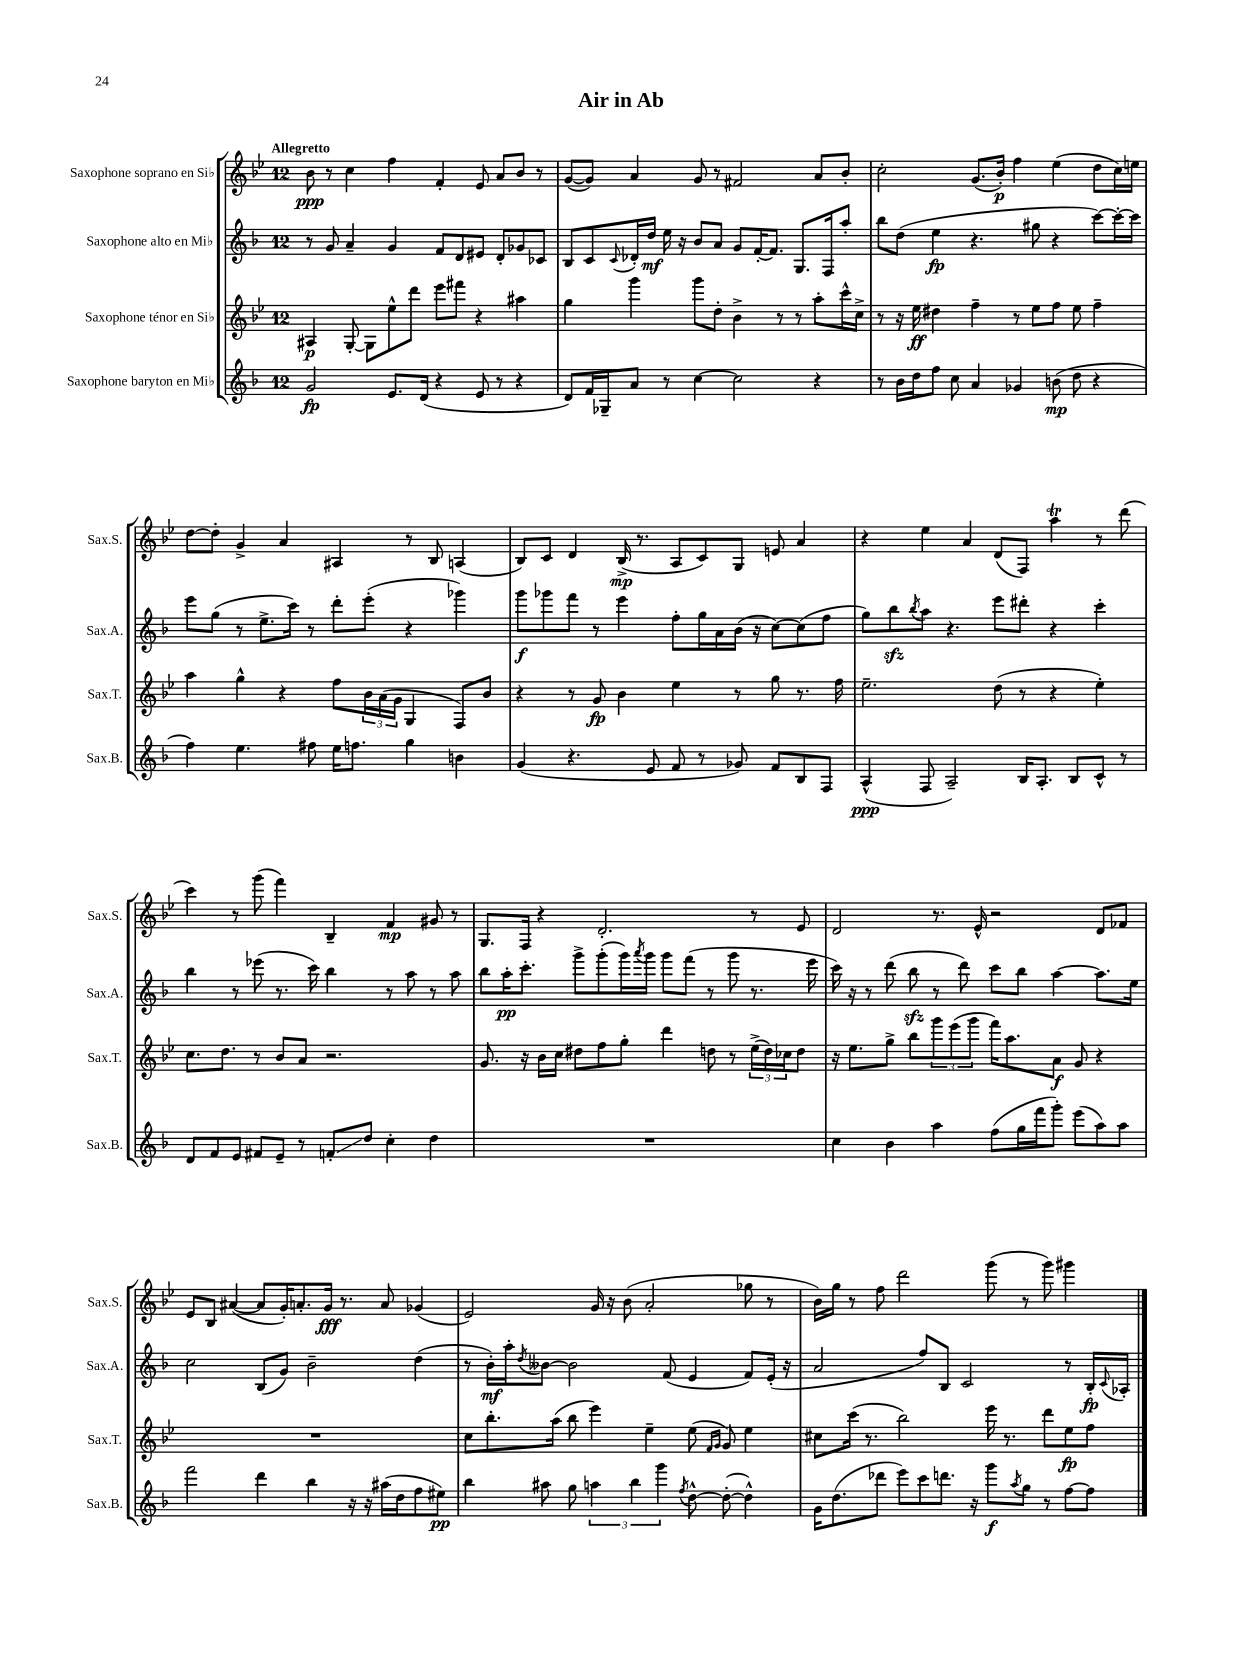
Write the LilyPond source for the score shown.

\header { title = "Air in Ab" }
<<
\new StaffGroup <<
\new Staff = "s0" \with { instrumentName = "Saxophone soprano en Sib" shortInstrumentName = "Sax.S." } {
    \clef treble \key bes \major \once \override Staff.TimeSignature.style = #'single-digit \time 12/8 \tempo "Allegretto"
    bes'8\ppp r8 c''4 f''4 f'4-. ees'8 a'8 bes'8 r8 |
    g'8~( g'8) a'4 g'8 r8 fis'2 a'8 bes'8-. |
    c''2-. g'8.( bes'16-.\p) f''4 ees''4( d''8 c''16) e''16 |
    d''8~ d''8-. g'4-> a'4 ais4 r8 bes8 a4( |
    bes8) c'8 d'4 bes16->\mp( r8. a8 c'8) g8 e'8 a'4 |
    r4 ees''4 a'4 d'8( f8) a''4\trill r8 d'''8( |
    c'''4) r8 g'''8( f'''4) bes4-- f'4\mp gis'8 r8 |
    g8. f16 r4 d'2.-. r8 ees'8 |
    d'2 r8. ees'16-^ r2 d'8 fes'8 |
    ees'8 bes8 ais'4~( ais'8 g'16-.) a'8.-. g'16\fff r8. a'8 ges'4( |
    ees'2) g'16 r16 bes'8( a'2-. ges''8 r8 |
    bes'16) g''16 r8 f''8 d'''2 g'''8( r8 g'''8) gis'''4 \bar "|." |
}
\new Staff = "s1" \with { instrumentName = "Saxophone alto en Mib" shortInstrumentName = "Sax.A." } {
    \clef treble \key f \major \once \override Staff.TimeSignature.style = #'single-digit \time 12/8
    r8 g'8 a'4-- g'4 f'8 d'8 eis'8 d'8-. ges'8 ces'8 |
    bes8 c'8 \appoggiatura { c'8 } des'16-. d''16\mf e''16 r16 bes'8 a'8 g'8 f'16~-. f'8. g8. f16 a''8-. |
    bes''8 d''8( e''4\fp r4. gis''8 r4 c'''8~) c'''16~-. c'''16 |
    e'''8 g''8( r8 e''8.-> c'''16) r8 d'''8-. e'''8-.( r4 ges'''4) |
    g'''8\f ges'''8 f'''8 r8 e'''4 f''8-. g''16 a'16 bes'16( r16 c''8~) c''8( f''8 |
    g''8) bes''8\sfz \acciaccatura { bes''8 } a''8 r4. e'''8 dis'''8-. r4 c'''4-. |
    bes''4 r8 ees'''8( r8. c'''16) bes''4 r8 a''8 r8 a''8 |
    bes''8 a''16-.\pp c'''8.-. g'''8-> g'''8-.( g'''16) \acciaccatura { a'''8 } g'''16 g'''8 f'''8( r8 g'''8 r8. e'''16 |
    c'''16) r16 r8 d'''8( bes''8\sfz r8 d'''8) c'''8 bes''8 a''4~ a''8. e''16 |
    c''2 bes8( g'8) bes'2-- d''4( |
    r8 bes'16-.\mf) a''16-. \acciaccatura { d''8 } beses'8~ beses'2 f'8( e'4 f'8) e'16-.( r16 |
    a'2 f''8) bes8 c'2 r8 bes16-.\fp \appoggiatura { c'8 } aes16-. \bar "|." |
}
\new Staff = "s2" \with { instrumentName = "Saxophone ténor en Sib" shortInstrumentName = "Sax.T." } {
    \clef treble \key bes \major \once \override Staff.TimeSignature.style = #'single-digit \time 12/8
    ais4\p g8~-. g8 ees''8-^ d'''8 ees'''8 fis'''8 r4 ais''4 |
    g''4 g'''4 g'''8 d''8-. bes'4-> r8 r8 a''8-. c'''16-^ c''16-> |
    r8 r16 ees''16\ff dis''4 f''4-- r8 ees''8 f''8 ees''8 f''4-- |
    a''4 g''4-^ r4 f''8 \tuplet 3/2 { bes'16 a'16( g'16 } g4 f8) bes'8 |
    r4 r8 g'8\fp bes'4 ees''4 r8 g''8 r8. f''16 |
    ees''2.-- d''8( r8 r4 ees''4-.) |
    c''8. d''8. r8 bes'8 a'8 r2. |
    g'8. r16 bes'16 c''16 dis''8 f''8 g''8-. d'''4 d''8 r8 \tuplet 3/2 { ees''16->( d''16) ces''16 } d''8 |
    r16 ees''8. g''8-> bes''8 \tuplet 3/2 { g'''8 ees'''8( g'''8 } f'''16) a''8. a'8\f g'8 r4 |
    R1. |
    c''8 bes''8.-. a''16( bes''8 ees'''4) ees''4-- ees''8( \grace { f'16 g'16 } g'8) ees''4 |
    cis''8 c'''16( r8. bes''2) ees'''16 r8. d'''8 ees''8\fp f''8 \bar "|." |
}
\new Staff = "s3" \with { instrumentName = "Saxophone baryton en Mib" shortInstrumentName = "Sax.B." } {
    \clef treble \key f \major \once \override Staff.TimeSignature.style = #'single-digit \time 12/8
    g'2\fp e'8. d'16( r4 e'8 r8 r4 |
    d'8) f'16 ges16-- a'8 r8 c''4~ c''2 r4 |
    r8 bes'16 d''16 f''8 c''8 a'4 ges'4 b'8\mp( d''8 r4 |
    f''4) e''4. fis''8 e''16 f''8. g''4 b'4 |
    g'4( r4. e'8 f'8 r8 ges'8) f'8 bes8 f8 |
    a4-^\ppp( f8 a2--) bes16 a8.-. bes8 c'8-^ r8 |
    d'8 f'8 e'8 fis'8 e'8-- r8 f'8-.\glissando d''8 c''4-. d''4 |
    R1. |
    c''4 bes'4 a''4 f''8( g''16 f'''16 g'''8-.) e'''8( a''8) a''8 |
    f'''2 d'''4 bes''4 r16 r16 ais''16( d''16 f''8 eis''8\pp) |
    bes''4 ais''8 g''8 \tuplet 3/2 { a''4 bes''4 g'''4 } \acciaccatura { f''8 } d''8~-^ d''8~-.( d''4-^) |
    g'16 d''8.( des'''8 e'''8) c'''8 d'''8. r16 g'''8\f \acciaccatura { a''8 } g''8 r8 f''8~ f''8 \bar "|." |
}
>>
>>
\layout { \context { \Score \remove "Bar_number_engraver" } }
